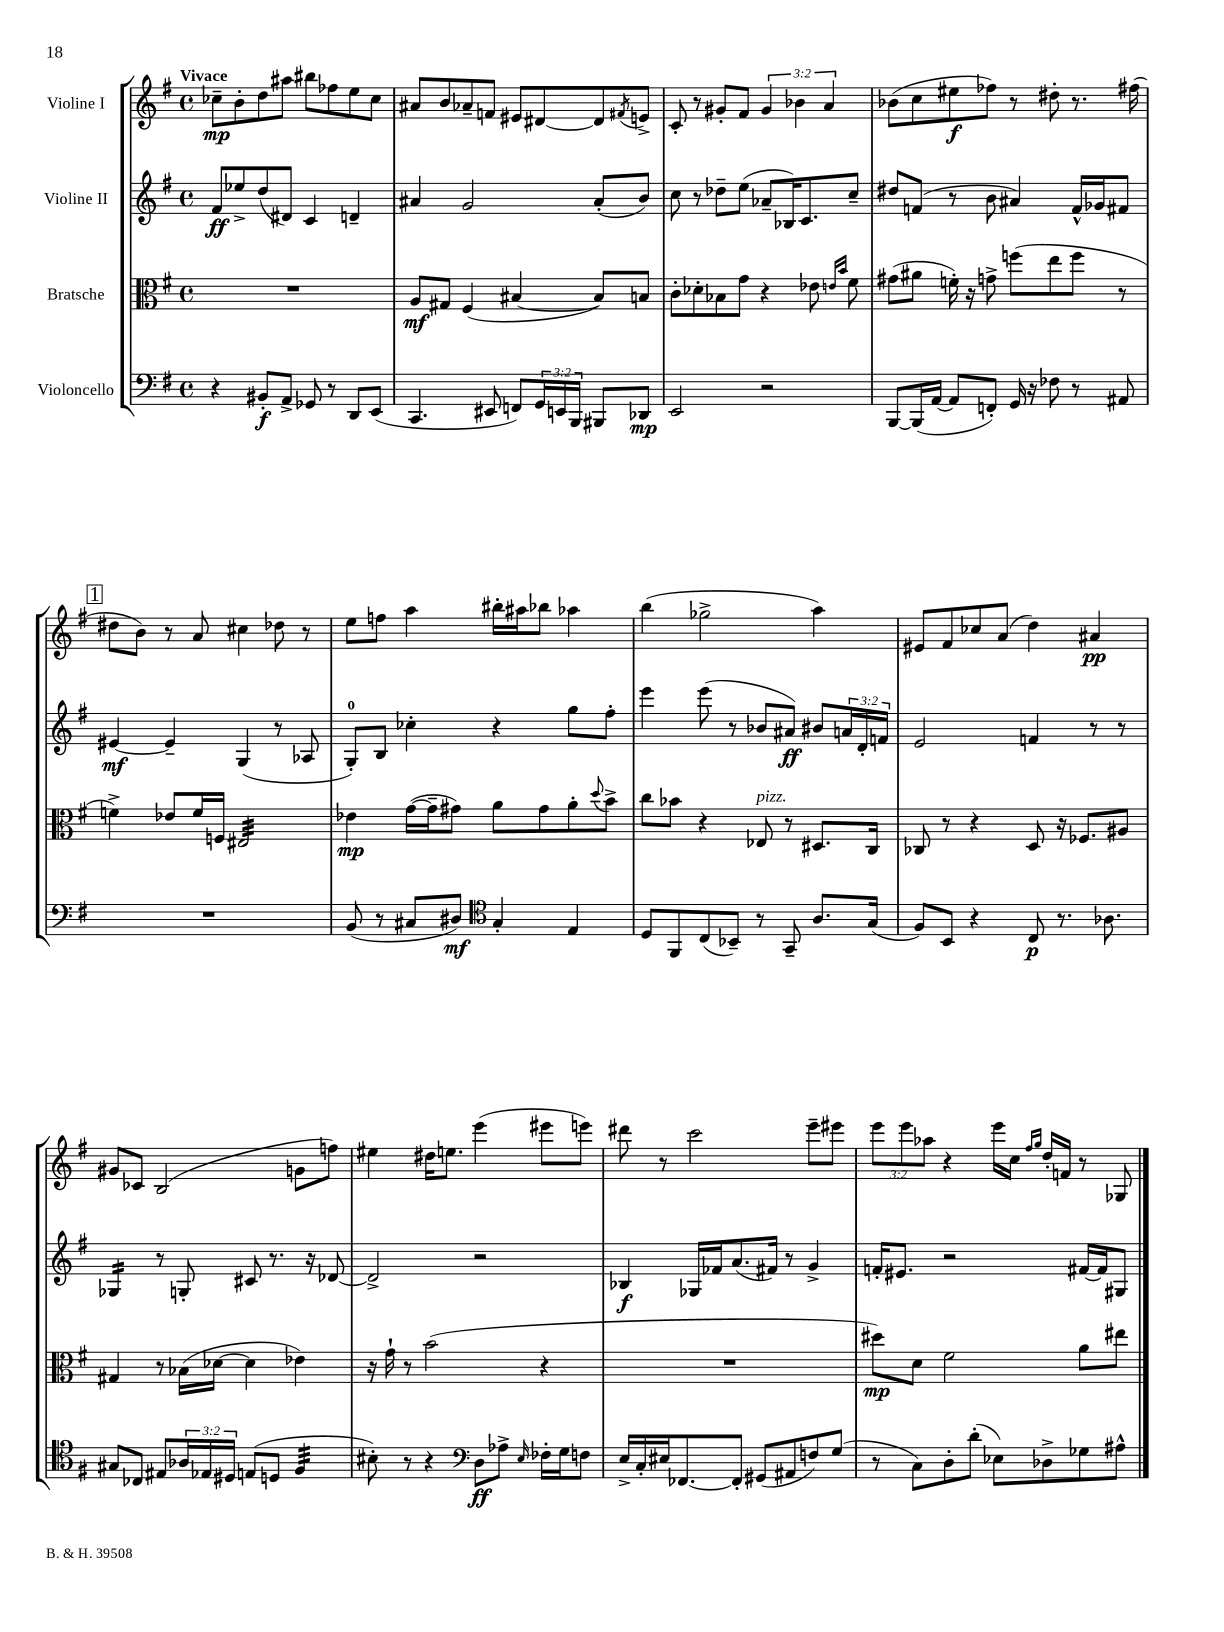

**kern	**kern	**kern	**kern
*staff4	*staff3	*staff2	*staff1
*clefF4	*clefC3	*clefG2	*clefG2
*k[f#]	*k[f#]	*k[f#]	*k[f#]
*M4/4	*M4/4	*M4/4	*M4/4
*met(c)	*met(c)	*met(c)	*met(c)
4r	1r	8f#/L	8cc-~\L
.	.	8ee-^/	8b'\
8BB#'/L	.	(8dd/	8dd\
8AA^/J	.	8d#/J)	8aa#\J
8GG-/	.	4c/	8bb#\L
8r	.	.	8ff-\
8DD/L	.	4d~/	8ee\
(8EE/J	.	.	8cc-\J
=	=	=	=
4.CC/	8A/L	4a#/	8a#/L
.	8G#/J	.	8b/
.	(4F#/	2g/	8a-~/
8EE#/	.	.	8f/J
8FF/L)	[4B#/	.	8e#/L
24GG/L	.	.	[8d#/
24EE/	.	.	.
24BBB/JJ	.	.	.
8BBB#/L	8B#/]L)	(8a#'/L	8d#/]
.	.	.	8qf#/
8DD-/J	8B/J	8b/J)	8e^/J
=	=	=	=
2EE/	8c'\L	8cc\	8c'/
.	8d-'\	8r	8r
.	8B-\	8dd-~\L	8g#'/L
.	8g\J	(8ee\J	8f#/J
2r	4r	8a-~/L	6g#/
.	.	16B-/K)	.
.	.	.	6b-\
.	.	8.c/	.
.	8e-\	.	.
.	.	.	6a/
.	16qqe/LL	.	.
.	16qqb/JJ	.	.
.	8f#\	8cc~/J	.
=	=	=	=
[8BBB/L	(8g#\L	8dd#/L	(8b-\L
(16BBB/]L	8a#\J	(8f/J	8cc\
[16AA/JJ	.	.	.
8AA/]L	16f'\)	8r	8ee#\
.	16r	.	.
8FF'/J)	8g^\	8b\	8ff-\J)
16GG/	(8ff\L	4a#/)	8r
16r	.	.	.
8F-\	8ee\	.	8dd#'\
8r	8ff\J	16f^^/LL	8.r
.	.	16g-/J	.
8AA#/	8r	8f#/J	.
.	.	.	(16ff#\
=	=	=	=
1r	4f^\)	[4e#/	8dd#\L
.	.	.	8b\J)
.	8e-/L	4e#~/]	8r
.	16f/L	.	8a/
.	16F/JJ	.	.
.	2E#/	(4G/	4cc#\
.	.	8r	8dd-\
.	.	8A-/	8r
=	=	=	=
(8BB/	4e-\	8G'/L)	8ee\L
8r	.	8B/J	8ff\J
8C#/L	([16g\LL	4cc-'\	4aa\
.	16g~\]J	.	.
8D#/J)	8g#\J)	.	.
*clefC4	*	*	*
4G'/	8a\L	4r	16bb#'\LL
.	.	.	16aa#\J
.	8g#\	.	8bb-\J
4E/	8a'\	8gg\L	4aa-\
.	8qqdd/	.	.
.	8b^\J	8ff#'\J	.
=	=	=	=
8D/L	8cc\L	4eee\	(4bb\
8FF#/	8b-\J	.	.
(8C/	4r	(8eee\	2gg-^\
8BB-~/J)	.	8r	.
8r	8E-/	8b-/L	.
8GG~/	8r	8a#/J)	.
8.A/L	8.D#/L	8b#/L	4aa\)
.	.	24a/L	.
.	.	24d'/	.
(16G/Jk	16C/Jk	.	.
.	.	24f/JJ	.
=	=	=	=
8F#/L)	8C-/	2e/	8e#/L
8BB/J	8r	.	8f#/
4r	4r	.	8cc-/
.	.	.	(8a/J
8C/	8D/	4f/	4dd\)
8.r	16r	.	.
.	8.F-/L	.	.
.	.	8r	4a#/
8.A-\	.	.	.
.	8A#/J	8r	.
=	=	=	=
8G#/L	4G#/	4G-/	8g#/L
8C-/J	.	.	8c-/J
8E#/L	8r	8r	(2B/
24A-/L	(16B-\LL	8G'/	.
24E-/	.	.	.
.	[16d-\JJ	.	.
24D#/JJ	.	.	.
(8E/L	4d-\]	8c#/	.
8D/J	.	8.r	.
4F#/	4e-\)	.	8g\L
.	.	16r	.
.	.	[8d-/	8ff\J)
=	=	=	=
8B#'\)	16r	2d-^/]	4ee#\
.	16g`\	.	.
8r	8r	.	.
4r	(2b\	.	16dd#\LK
.	.	.	8.ee\J
*clefF4	*	*	*
8D\L	.	2r	(4eee\
8A-^\J	.	.	.
16qqE/	.	.	.
16F-'\LL	4r	.	8eee#\L
16G\J	.	.	.
8F\J	.	.	8eee\J)
=	=	=	=
16E^/LL	1r	4B-/	8ddd#\
16C'/	.	.	.
16E#/J	.	.	8r
[8.FF-/	.	.	.
.	.	16G-/LL	2ccc\
.	.	16f-/J	.
8FF-'/]J	.	(8.a/	.
(8GG#/L	.	.	.
.	.	16f#/Jk)	.
8AA#/	.	8r	.
8F/)	.	4g^/	8eee~\L
(8G/J	.	.	8eee#\J
=	=	=	=
8r	8dd#\L)	16f'/LK	12eee\L
.	.	8.e#/J	.
.	.	.	12eee\
8C\L)	8d\J	.	.
.	.	.	12aa-\J
8D'\	2f#\	2r	4r
(8d'\J	.	.	.
8E-\L)	.	.	16eee\LL
.	.	.	16cc\JJ
.	.	.	16qqff#/LL
.	.	.	16qqgg/JJ
8D-^\	.	.	16dd'/LL
.	.	.	16f/JJ
8G-\	8a\L	[16f#/LL	8r
.	.	16f#/]J	.
8A#^^\J	8ee#\J	8G#/J	8G-/
==	==	==	==
*-	*-	*-	*-
